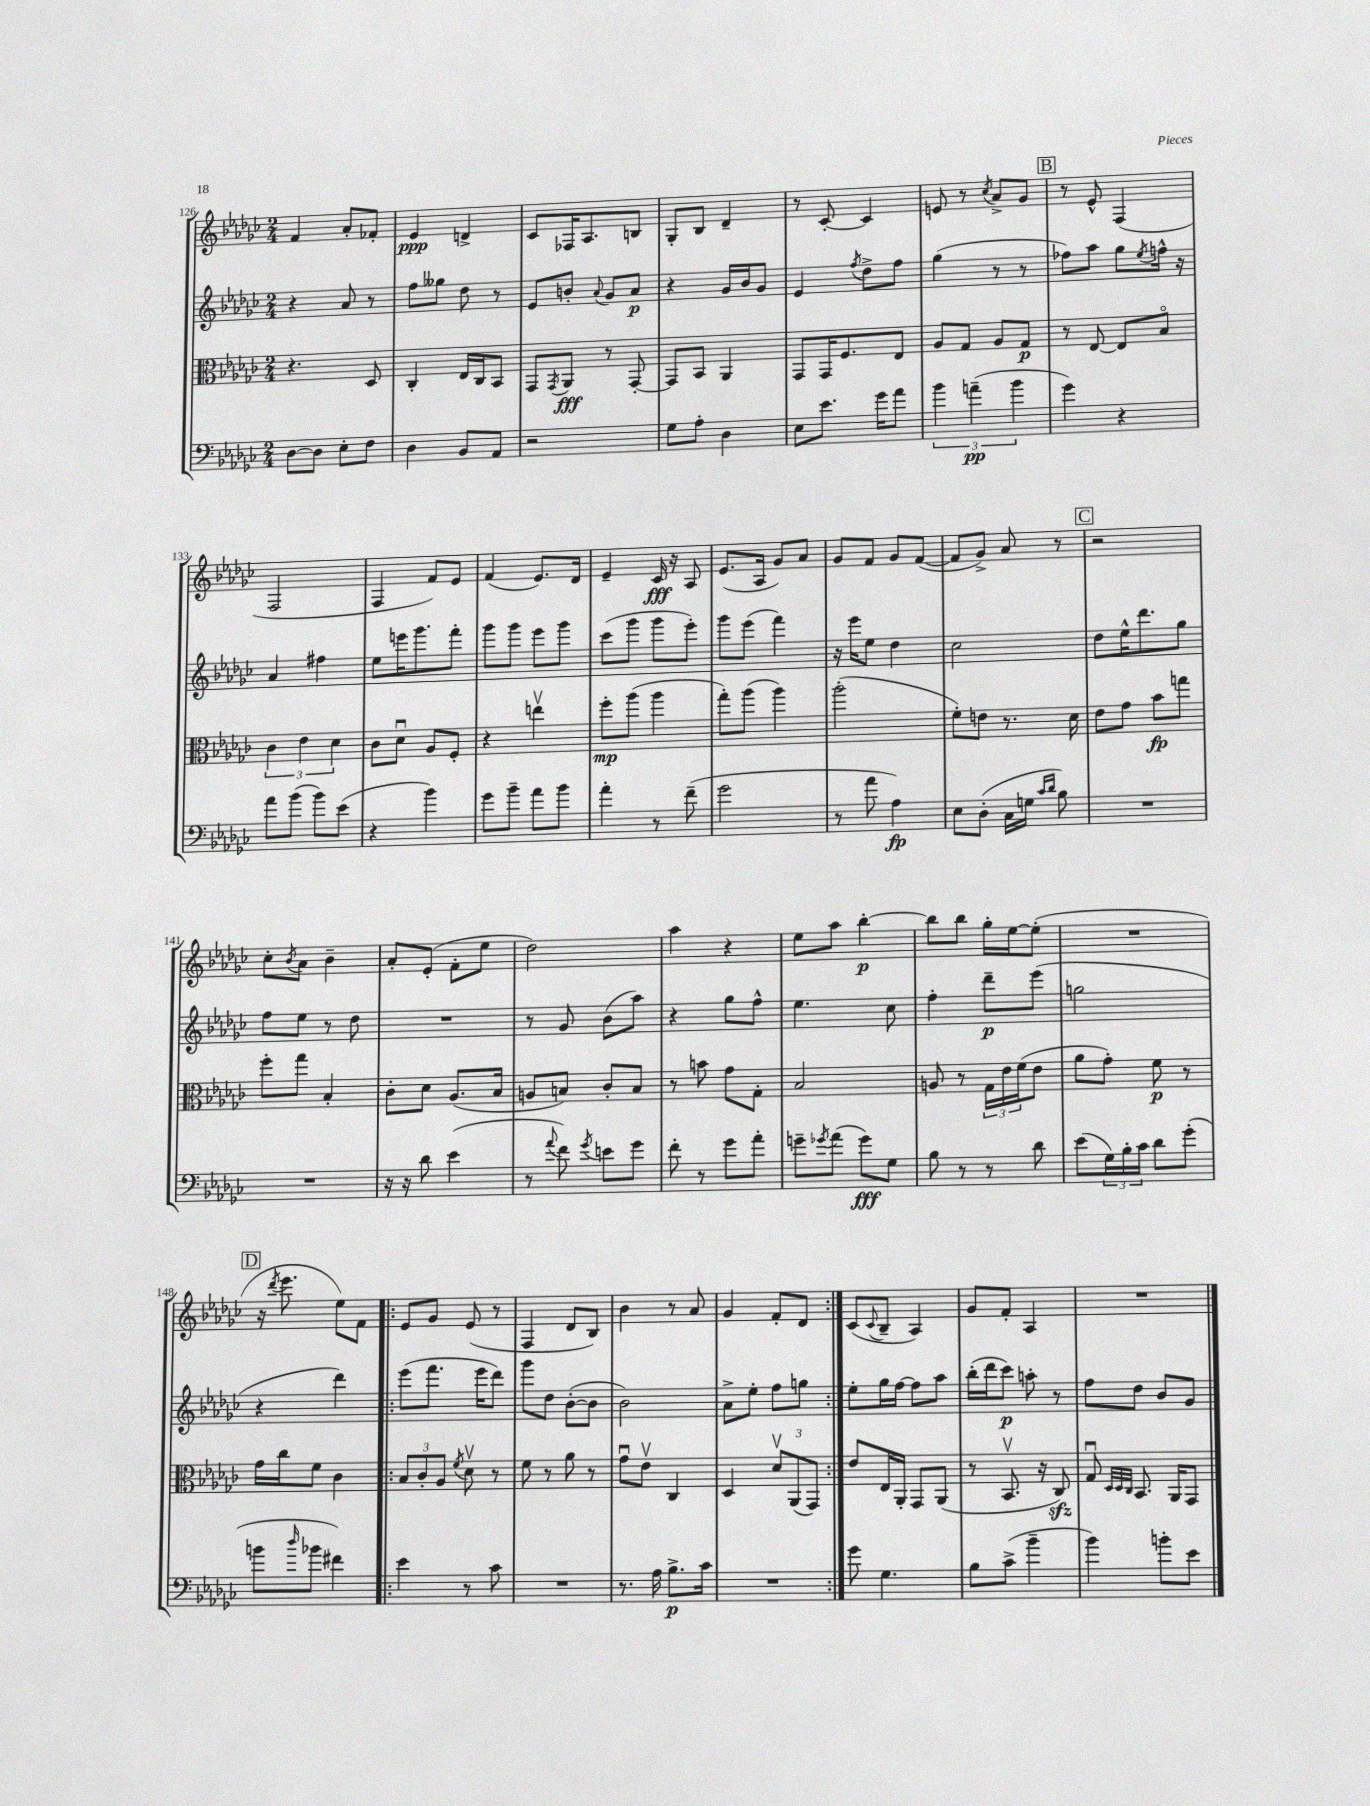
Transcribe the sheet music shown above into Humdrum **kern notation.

**kern	**kern	**kern	**kern
*staff4	*staff3	*staff2	*staff1
*clefF4	*clefC3	*clefG2	*clefG2
*k[b-e-a-d-g-c-]	*k[b-e-a-d-g-c-]	*k[b-e-a-d-g-c-]	*k[b-e-a-d-g-c-]
*M2/4	*M2/4	*M2/4	*M2/4
[8D-\L	4.r	4r	4f/
8D-\]J	.	.	.
8E-'\L	.	8a-/	8a-'/L
8F\J	8D-/	8r	8f-'/J
=	=	=	=
4D-\	4C-'/	8ff\L	4e-/
.	.	8gg--\J	.
8BB-/L	16E-/LL	8dd-\	4d^/
.	16C-/J	.	.
8AA-/J	8BB-/J	8r	.
=	=	=	=
2r	8GG-/L	8e-/L	8c-/L
.	8qGG-/	.	.
.	8AA-/J	8b'/J	16F-/K
.	.	.	8.A-/
.	.	8qqa-/	.
.	8r	8g-/L	.
.	[8GG-'/	8a-/J	8B/J
=	=	=	=
8G-\L	8GG-/]L	4r	8G-'/L
8A-'\J	8BB-/J	.	8B-/J
4D-\	4AA-/	16g-/LL	4d-~/
.	.	16b-/J	.
.	.	8g-/J	.
=	=	=	=
8E-\L	8GG-/L	4e-/	8r
8.e-\J	16GG-/K	.	[8c-'/
.	8.F/	.	.
.	.	8qff/	.
.	.	8dd-^\L	4c-/]
16g-\LK	.	.	.
8a-\J	8E-/J	8ff\J	.
=	=	=	=
6b-\	8A-/L	(4gg-\	8e/
.	8G-/J	.	8r
(6a~\	.	.	.
.	.	.	8qcc-/
.	8A-/L	8r	8a-^/L
6b-\	.	.	.
.	8G-/J	8r	8g-/J
=	=	=	=
4g-\)	8r	8ff-\L)	8r
.	[8E-/	8aa-\J	8e-^^/
4r	8E-/]L	8gg-\L	(4F/
.	.	8qee-/	.
.	8B-o/J	16ff^^\Jk	.
.	.	16r	.
=	=	=	=
8a-\L	6c-\	4a-/	2F/
(8b-\J	.	.	.
.	6e-\	.	.
8b-\L)	.	4ff#\	.
.	6d-\	.	.
(8e-\J	.	.	.
=	=	=	=
4r	8c-\L	8ee-\L	4F/
.	8d-u\J	16eee\K	.
.	.	8.ggg-\	.
4b-\)	8A-/L	.	8f/L)
.	8F'/J	8fff'\J	8e-/J
=	=	=	=
8g-\L	4r	8ggg-\L	(4f/
8b-~\J	.	8ggg-\J	.
8a-\L	4eev\	8eee-\L	8.e-/L)
8b-\J	.	8ggg-\J	.
.	.	.	16d-/Jk
=	=	=	=
4a-'\	8ff'\L	(8ccc-\L	4e-~/
.	(8aa-\J	8ggg-\J	.
8r	4aa-\	8ggg-\L	16c-/
.	.	.	16r
(8f~\	.	8eee-'\J)	8A-/
=	=	=	=
2g-\	8gg-'\L)	8ggg-\L	(8.e-/L
.	(8aa-\J	(8eee-\J	.
.	.	.	16A-/Jk
.	4aa-\)	4fff\)	8g-/L)
.	.	.	8a-/J
=	=	=	=
8r	(2aa-'\	16r	8g-/L
.	.	16eee-\LK	.
8a-\	.	8ee-\J	8f/J
4A-\)	.	4dd-\	8g-/L
.	.	.	([8f/J
=	=	=	=
8E-\L	8f'\L)	2cc-\	8f/]L
(8D-'\J	8e\J	.	8g-^/J)
16C-\LL	8.r	.	8a-/
16G\JJ	.	.	.
16qqc-/LL	.	.	.
16qqd-/JJ	.	.	.
8B-\)	.	.	8r
.	16d-\	.	.
=	=	=	=
2r	8e-\L	8dd-\L	2r
.	8g-\J	16ee-^^\K	.
.	.	8.ddd-\	.
.	8b-\L	.	.
.	8gg\J	8gg-\J	.
=	=	=	=
2r	8ff'\L	8ff\L	8cc-'\L
.	.	.	8qb-/
.	8gg-\J	8ee-\J	8a-\J
.	4B-'/	8r	4b-~\
.	.	8dd-\	.
=	=	=	=
16r	8c-'\L	2r	8a-'/L
16r	.	.	.
8d-\	8d-\J	.	(8e-'/J
(4e-\	(8.A-/L	.	8f'\L
.	.	.	8ee-\J
.	16B-/Jk	.	.
=	=	=	=
8r	8A/L	8r	2dd-\)
8qqa-/	.	.	.
8f\)	8B/J)	8g-/	.
8qg-/	.	.	.
8e\L	8c-'/L	(8b-\L	.
8g-\J	8B/J	8aa-\J)	.
=	=	=	=
8f'\	8r	4r	4aa-\
8r	8b\	.	.
8g-\L	8g-\L	8gg-\L	4r
8a-'\J	8G-'\J	8ff^^\J	.
=	=	=	=
8g~\L	2B-/	4.ee-\	8ee-\L
8qg-/	.	.	.
(8a-\J	.	.	8aa-\J
8g-\L)	.	.	[4bb-'\
8G-\J	.	8cc-\	.
=	=	=	=
8B-\	8A/	4ff'\	8bb-\]L
8r	8r	.	8bb-\J
8r	24G-\LL	8ddd-~\L	16gg-'\LL
.	24e-\	.	.
.	.	.	[16ee-\J
.	(24f\J	.	.
8d-\	8e-\J	(8eee-\J	(8ee-'\]J
=	=	=	=
(8e-\L	8a-\L	2gg\	2r
24G-\L)	8g-'\J)	.	.
24B-'\	.	.	.
24c-\JJ	.	.	.
8d-\L	8f\	.	.
(8g-'\J	8r	.	.
=	=	=	=
8b\L	16g-\LL	4r	16r
.	.	.	8qddd-/
.	16cc-\J	.	8.eee-\
16qqdd-/	.	.	.
8b-\J	8f\J	.	.
4f#\)	4c-\	4ddd-\)	8ee-\L)
.	.	.	8f\J
=!|:	=!|:	=!|:	=!|:
4e-\	12B-/L	(8eee-\L	8e-/L
.	12c-'/	.	.
.	.	8.fff\J	8g-/J
.	12A-/J	.	.
.	8qf/	.	.
8r	8d-v\	.	(8e-/
.	.	16eee-\LK	.
8c-\	8r	8ddd-\J)	8r
=	=	=	=
2r	8f\	8ggg-\L	4F/
.	8r	8dd-\J	.
.	8a-\	([8b-'\L	8d-/L
.	8r	8b-\]J	8B-/J)
=	=	=	=
8.r	8g-u\L	2b-\)	4b-\
.	8e-v\J	.	.
16A-\	.	.	.
8.B-^\L	4C-/	.	8r
.	.	.	8a-/
16c-\Jk	.	.	.
=	=	=	=
2r	4D-/	8a-^\L	4g-/
.	.	8ee-'\J	.
.	12d-v/L	8ff\L	8f'/L
.	(12AA-/	.	.
.	.	8gg\J	8d-/J
.	12GG-/J)	.	.
=:|!	=:|!	=:|!	=:|!
8g-\	8e-/L	8ee-'\L	(8c-/L
.	.	.	8qqc-/
4.G-\	16E-/L	16gg-\L	8B-~/J
.	16AA-'/JJ	[16ff\JJ	.
.	8GG-/L	8ff\]L	4A-/)
.	(8AA-/J	8aa-\J	.
=	=	=	=
8B-\L	8r	(16bb-'\LL	8g-/L
.	.	16ddd-\J	.
(8c-^\J	8.BB-v/	8ccc-\J)	8f'/J
4b-~\	.	8aa'\	4A-/
.	16r	.	.
.	8C-/)	8r	.
=	=	=	=
4b-\)	8G-u/	8ff\L	2r
.	32qqD-/LLL	.	.
.	32qqD-/	.	.
.	32qqC-/JJJ	.	.
.	8.BB-/	8dd-\J	.
8b'\L	.	8b-/L	.
.	16AA-/LK	.	.
8e-\J	8GG-/J	8g-/J	.
==	==	==	==
*-	*-	*-	*-
